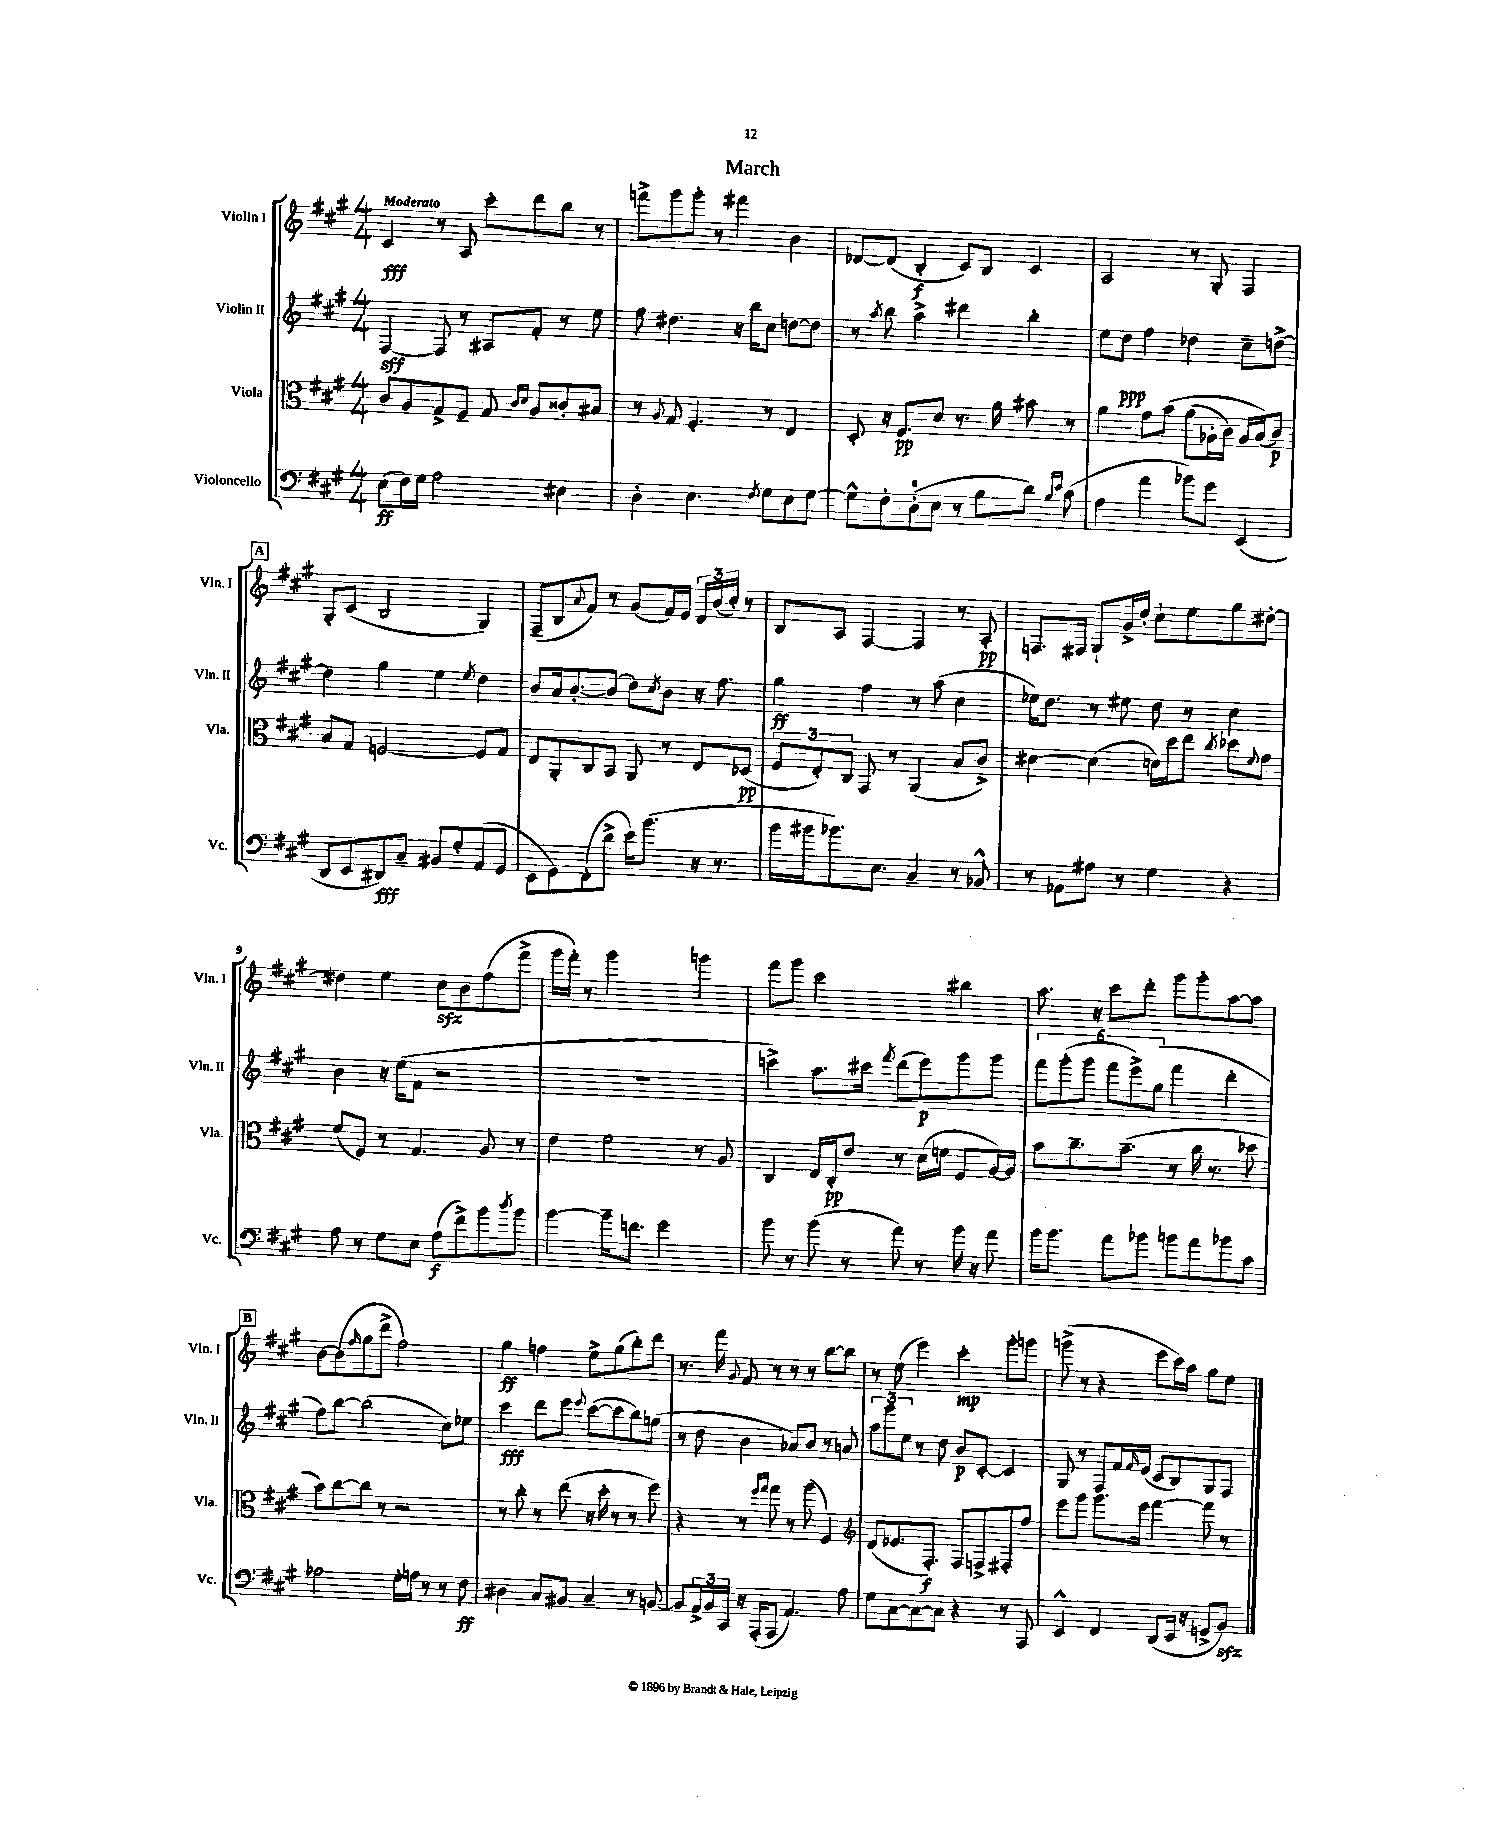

**kern	**dynam	**kern	**dynam	**kern	**dynam	**kern	**dynam
*part4	*part4	*part3	*part3	*part2	*part2	*part1	*part1
*staff4	*staff4	*staff3	*staff3	*staff2	*staff2	*staff1	*staff1
*I"Violoncello	*	*I"Viola	*	*I"Violin II	*	*I"Violin I	*
*I'Vc.	*	*I'Vla.	*	*I'Vln. II	*	*I'Vln. I	*
*clefF4	*	*clefC3	*	*clefG2	*	*clefG2	*
*k[f#c#g#]	*	*k[f#c#g#]	*	*k[f#c#g#]	*	*k[f#c#g#]	*
*M4/4	*	*M4/4	*	*M4/4	*	*M4/4	*
=1	=1	=1	=1	=1	=1	=1	=1
!	!	!	!	!	!	!LO:TX:a:B:t=Moderato	!
(8E\L	ff	8c#/L	.	[4F#/	sff	4c#/	fff
16F#\L)	.	8A/	.	.	.	.	.
16G#\JJ	.	.	.	.	.	.	.
2A\	.	8G#^/	.	8F#/]	.	8r	.
.	.	8F#~/J	.	8r	.	8A/	.
.	.	8G#/	.	8A#X/L	.	8ccc#'\L	.
.	.	16qqc#/LL	.	.	.	.	.
.	.	16qqd/JJ	.	.	.	.	.
.	.	8A/L	.	8f#'/J	.	8ddd\	.
4E#X\	.	8c##X'/	.	8r	.	8bb\J	.
.	.	8B#X/J	.	8ee\	.	8r	.
=2	=2	=2	=2	=2	=2	=2	=2
4D'\	.	8r	.	8ff#\	.	8fffn^\L	.
.	.	8qqA/	.	.	.	.	.
.	.	8G#/	.	4.dd#X\	.	8ggg#\	.
4.E\	.	4.F#'/	.	.	.	8ggg#'\J	.
.	.	.	.	.	.	8r	.
.	.	.	.	16r	.	4fff#X\	.
.	.	.	.	16bb\KL	.	.	.
8qF#/	.	.	.	.	.	.	.
8G#\L	.	8r	.	8cc#\J	.	.	.
8E\	.	4E/	.	[8ddn\L	.	4b\	.
[8G#\J	.	.	.	8dd\J]	.	.	.
=3	=3	=3	=3	=3	=3	=3	=3
8G#^^\L]	.	8D'/	.	8r	.	[8d-X/L	.
.	.	.	.	8qaa/	.	.	.
8F#'\	.	16r	.	8bb\	.	(8d-/J]	.
.	.	8.F#/L	pp	.	.	.	.
(8D'\	.	.	.	4aa^\	.	4B'/	f
8E\J	.	8d/J	.	.	.	.	.
8r	.	8.r	.	4ddd#X\	.	8c#/L)	.
8B\L	.	.	.	.	.	8B/J	.
.	.	16a\	.	.	.	.	.
8d\J)	.	8b#X\	.	4bb'\	.	4c#/	.
16qqB/LL	.	.	.	.	.	.	.
16qqe/JJ	.	.	.	.	.	.	.
(8c#\	.	8r	.	.	.	.	.
=4	=4	=4	=4	=4	=4	=4	=4
4A\	.	4a\	.	8ee\L	.	2A/	.
.	.	.	.	8dd\J	ppp	.	.
4a\	.	8g#\L	.	4ff#\	.	.	.
.	.	(8b\J	.	.	.	.	.
8b-X\L)	.	(8a\L	.	4dd-X\	.	8r	.
8g#\J	.	16A-X'\L	.	.	.	8G#'/	.
.	.	16c#\JJ)	.	.	.	.	.
(4EE/	.	16A-/LL	.	8cc#~\L	.	4F#/	.
.	.	(16B/J)	.	.	.	.	.
.	.	8c#/J)	p	[8ddn^\J	.	.	.
!!LO:LB:g=z
!!LO:REH:place=s1:t=A
=5	=5	=5	=5	=5	=5	=5	=5
8DD/L	.	8B/L	.	4dd\]	.	8G#'/L	.
8EE/	.	8G#/J	.	.	.	(8c#/J	.
8DD#X/)	fff	[2Fn/	.	4gg#\	.	2B/	.
8C#~/J	.	.	.	.	.	.	.
8BB#X/L	.	.	.	4ee\	.	.	.
8G#'/	.	.	.	.	.	.	.
.	.	.	.	8qee/	.	.	.
(8AA/	.	8F/L]	.	4dd\	.	4G#/)	.
8GG#/J	.	8G#/J	.	.	.	.	.
=6	=6	=6	=6	=6	=6	=6	=6
8EE\L	.	8E/L	.	8b/L	.	(8F#~/L	.
8GG#\)	.	8AA'/	.	16a/k	.	8B/	.
.	.	.	.	[8.b'/	.	.	.
.	.	.	.	.	.	8qqa/	.
(8FF#'\	.	8C#/	.	.	.	8f#/J)	.
8d^\J	.	8BB/J	.	(8b/J]	.	8r	.
16e\KL)	.	8AA/	.	8dd\L)	.	(8g#/L	.
(8.b\J	.	.	.	.	.	.	.
.	.	.	.	8qcc#/	.	.	.
.	.	8r	.	8b\J	.	16f#/L)	.
.	.	.	.	.	.	16e/JJ	.
16r	.	8E/L	.	16r	.	24d/LL	.
.	.	.	.	.	.	(24b/	.
8.r	.	.	.	8.ff#\	.	.	.
.	.	.	.	.	.	24cc#'/JJ)	.
.	.	(8D-X/J	pp	.	.	8r	.
=7	=7	=7	=7	=7	=7	=7	=7
16b\LL	.	12F#/L	.	4gg#\	ff	8B/L	.
16b#X\J	.	.	.	.	.	.	.
.	.	12E'/)	.	.	.	.	.
8.b-X\)	.	.	.	.	.	8A/J	.
.	.	12C#/J	.	.	.	.	.
.	.	8GG#/	.	4ff#\	.	[4F#/	.
8.E\J	.	.	.	.	.	.	.
.	.	8r	.	.	.	.	.
4C#~/	.	(4AA/	.	8r	.	4F#/]	.
.	.	.	.	(8aa\	.	.	.
8r	.	8B/L	.	4cc#\	.	8r	.
8BB-X^^/	.	8c#^/J)	.	.	.	8A'/	pp
=8	=8	=8	=8	=8	=8	=8	=8
8r	.	[4d#X\	.	16ee-X\KL)	.	8.Fn/L	.
.	.	.	.	8.dd\J	.	.	.
8AA-X\L	.	.	.	.	.	.	.
.	.	.	.	.	.	16F#X/Jk	.
8A#X\J	.	(4d#\]	.	8r	.	8G#`/L	.
8r	.	.	.	8ee#X\	.	16g#^/L	.
.	.	.	.	.	.	16dd'/JJ	.
4G#\	.	16dn\LL)	.	8dd\	.	8cc#`\L	.
.	.	16dd\J	.	.	.	.	.
.	.	8ee\J	.	8r	.	8ee\	.
.	.	8qcc#/	.	.	.	.	.
4r	.	8dd-X\L	.	4cc#\	.	8gg#\	.
.	.	8qqf#/	.	.	.	.	.
.	.	8g#\J	.	.	.	[8dd#X'\J	.
!!LO:LB:g=z
=9	=9	=9	=9	=9	=9	=9	=9
8A\	.	(8f#/L	.	4b\	.	4dd#X\]	.
8r	.	8F#/J)	.	.	.	.	.
8G#\L	.	8r	.	16r	.	4ee\	.
.	.	.	.	(16ee\KL	.	.	.
8E\J	.	4.G#/	.	8f#\J	.	.	.
(8A\L	f	.	.	2r	.	8cc#zz\L	.
8f#^\)	.	.	.	.	.	8b\	.
8b\	.	8A/	.	.	.	(8ff#\	.
8qdd/	.	.	.	.	.	.	.
8b\J	.	8r	.	.	.	8fff#^\J	.
=10	=10	=10	=10	=10	=10	=10	=10
[4b\	.	4e\	.	1r	.	16ggg#\LL	.
.	.	.	.	.	.	16fff#'\JJ)	.
.	.	.	.	.	.	8r	.
16b~\KL]	.	2f#\	.	.	.	2ggg#\	.
8.fn\J	.	.	.	.	.	.	.
2g#\	.	.	.	.	.	.	.
.	.	8r	.	.	.	4gggn\	.
.	.	8A/	.	.	.	.	.
=11	=11	=11	=11	=11	=11	=11	=11
8b\	.	4C#/	.	4cccn^\)	.	8fff#\L	.
8r	.	.	.	.	.	8ggg#\J	.
(8b\	.	16E/LL	.	8.aa\L	.	2ccc#\	.
.	.	16C#'/J	pp	.	.	.	.
8r	.	8e/J	.	.	.	.	.
.	.	.	.	16ccc#X\Jk	.	.	.
.	.	.	.	8qfff#/	.	.	.
8a\)	.	8r	.	(8ddd\L	.	.	.
8r	.	(16d\LL	.	8eee\)	p	.	.
.	.	16fn\JJ	.	.	.	.	.
16b\	.	8F#/L	.	8ggg#\	.	4bb#X\	.
16r	.	.	.	.	.	.	.
8a\	.	[16A/L)	.	8ggg#\J	.	.	.
.	.	16A/JJ]	.	.	.	.	.
=12	=12	=12	=12	=12	=12	=12	=12
16b\KL	.	8b\L	.	12fff#\L	.	8.aa\	.
8.b\J	.	.	.	.	.	.	.
.	.	.	.	(12ggg#'\	.	.	.
.	.	8.cc#~\	.	.	.	.	.
.	.	.	.	12ggg#\J	.	.	.
.	.	.	.	.	.	16r	.
8a\L	.	.	.	12fff#\L	.	8ccc#\L	.
.	.	(8.b~\J	.	.	.	.	.
.	.	.	.	12eee^\)	.	.	.
8b-X\J	.	.	.	.	.	8ddd'\J	.
.	.	.	.	(12gg#\J	.	.	.
8bn\L	.	8r	.	4fff#\	.	8ggg#\L	.
8a\	.	16cc#\	.	.	.	8ggg#'\	.
.	.	8.r	.	.	.	.	.
8b-X\	.	.	.	4ddd'\	.	[8aa\	.
8c#\J	.	8dd-X\	.	.	.	8aa\J]	.
!!LO:LB:g=z
!!LO:REH:place=s1:t=B
=13	=13	=13	=13	=13	=13	=13	=13
2A-X\	.	8b\L)	.	8ff#\L)	.	[8b\L	.
.	.	[8cc#\	.	[8bb\J	.	(8b\]	.
.	.	.	.	.	.	16qqff#/	.
.	.	8cc#\J]	.	(2bb\]	.	8gg#\	.
.	.	8r	.	.	.	8ddd^\J	.
16G#'\LL	.	2r	.	.	.	2ff#\)	.
16An\JJ	.	.	.	.	.	.	.
8r	.	.	.	.	.	.	.
8r	.	.	.	8cc#\L)	.	.	.
8F#\	ff	.	.	8ee-X\J	.	.	.
=14	=14	=14	=14	=14	=14	=14	=14
4D#X\	.	8r	.	4ccc#\	fff	4gg#\	ff
.	.	8cc#'\	.	.	.	.	.
8C#/L	.	8r	.	8ddd\L	.	4ffn\	.
8BB#X/J	.	(8ee\	.	8eee\J	.	.	.
.	.	.	.	8qqeee/	.	.	.
4C#~/	.	16r	.	([8ccc#\L	.	8ee^\L	.
.	.	16dd'\	.	.	.	.	.
.	.	8r	.	8ccc#\]	.	(8gg#\	.
8r	.	8r	.	8bb\)	.	8bb'\)	.
[8BBn/	.	8ff#\)	.	(8ggn\J	.	8ddd\J	.
=15	=15	=15	=15	=15	=15	=15	=15
8BB/L]	.	4r	.	8r	.	8.r	.
24AA^/L	.	.	.	8dd\	.	.	.
24BB/	.	.	.	.	.	.	.
.	.	.	.	.	.	16fff#\	.
24CC#/JJ	.	.	.	.	.	.	.
.	.	.	.	.	.	8qqg#/	.
16r	.	8r	.	4b\	.	8f#/	.
(16AAA'/KL	.	.	.	.	.	.	.
.	.	16qqff#/LL	.	.	.	.	.
.	.	16qqgg#/JJ	.	.	.	.	.
8AAA/J	.	8gg#\	.	.	.	8r	.
4.AA/)	.	8r	.	8a-X/L)	.	8r	.
.	.	(8aa\	.	8b/J	.	8r	.
.	.	4F#/)	.	8r	.	[8bb\L	.
8A\	.	.	.	8an/	.	8bb\J]	.
=16	=16	=16	=16	=16	=16	=16	=16
*	*	*clefG2	*	*	*	*	*
8G#\L	.	(8d/L	.	12aa\L	.	8r	.
.	.	.	.	12ggg#\	.	.	.
[8C#\	.	8.e-X/	.	.	.	(8ee\	.
.	.	.	.	12ee\J	.	.	.
8C#\_	.	.	.	8r	.	4eee\)	.
.	.	8.F#'/J)	f	.	.	.	.
8C#\J]	.	.	.	8dd\	.	.	.
4r	.	8F#/L	.	8b/L	p	4ccc#'\	mp
.	.	8Fn^/	.	[8c#'/J	.	.	.
8r	.	8F#X'/	.	4c#/]	.	8ggg#'\L	.
8AAA/	.	8ff#/J	.	.	.	8gggn\J	.
=17	=17	=17	=17	=17	=17	=17	=17
4EE^^/	.	8eee\L	.	8G#/	.	(8gggn^\	.
.	.	8ggg#\J	.	8r	.	8r	.
4FF#/	.	8.ggg#\L	.	8F#/L	.	4r	.
.	.	.	.	16f#/L	.	.	.
.	.	.	.	16qqf#/	.	.	.
.	.	16eee\Jk	.	(16e/JJ	.	.	.
(8DD/L	.	[4fff#\	.	8c#/L	.	8eee\L	.
16EE/Jk	.	.	.	8B/)	.	16ccc#\L)	.
16r	.	.	.	.	.	16aa\JJ	.
8GGn^/L	.	8fff#\]	.	8G#/	.	8gg#\L	.
8BBzz/J)	.	8r	.	8F#/J	.	8ee\J	.
==	==	==	==	==	==	==	==
*-	*-	*-	*-	*-	*-	*-	*-
